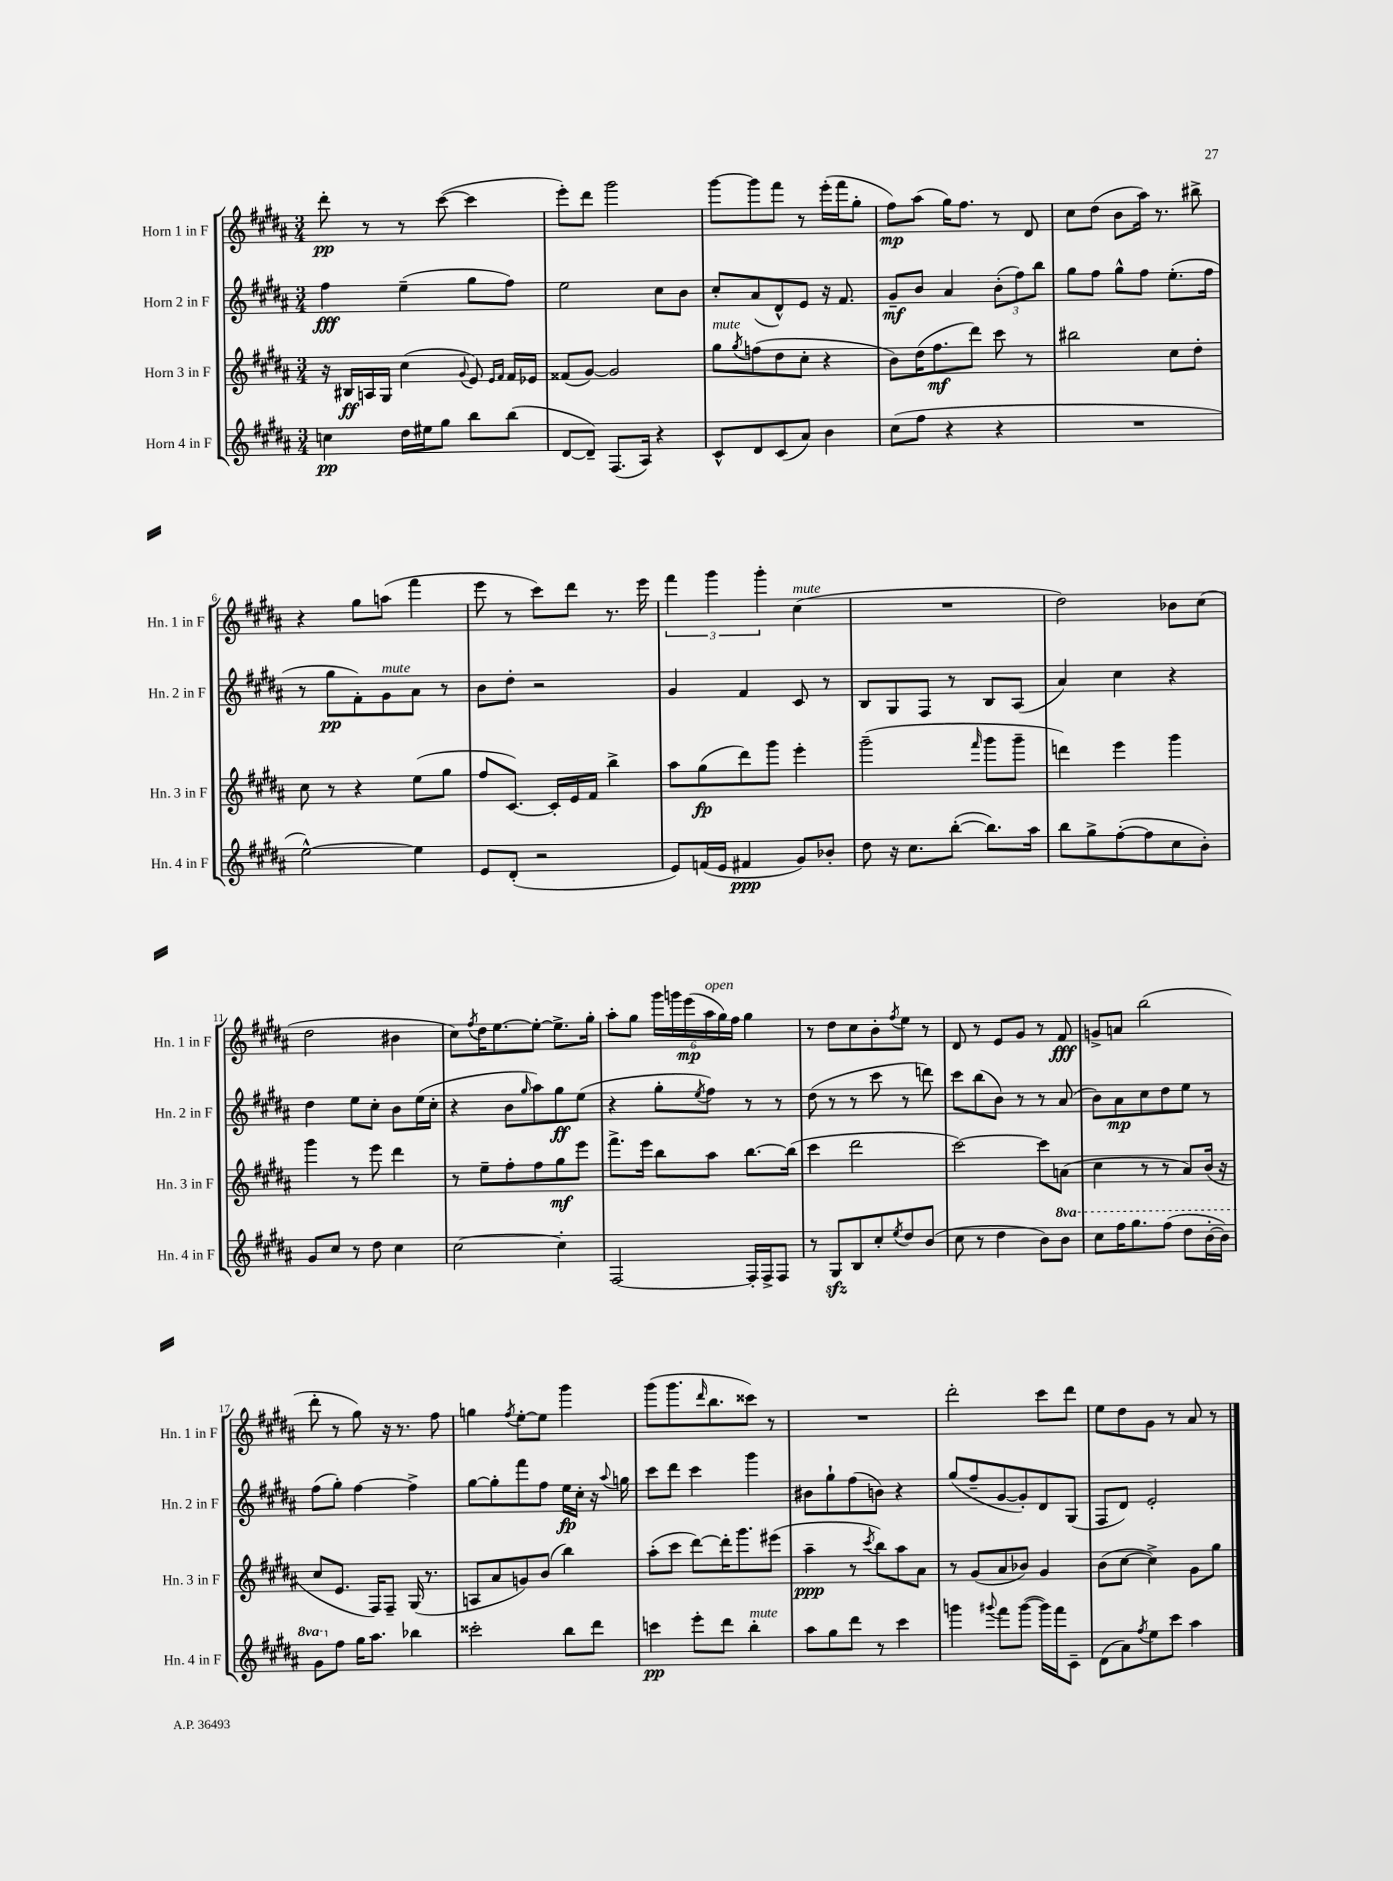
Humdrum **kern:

**kern	**kern	**kern	**kern
*staff4	*staff3	*staff2	*staff1
*clefG2	*clefG2	*clefG2	*clefG2
*k[f#c#g#d#a#]	*k[f#c#g#d#a#]	*k[f#c#g#d#a#]	*k[f#c#g#d#a#]
*M3/4	*M3/4	*M3/4	*M3/4
4cc	16r	4ff#	8ddd#'
.	16B#	.	.
.	16A	.	8r
.	16G#	.	.
16dd#	(4cc#	(4ee~	8r
16ee#	.	.	.
8gg#	.	.	([8ccc#
.	8qqg#	.	.
8bb	8e)	8gg#	4ccc#]
.	16qqe	.	.
.	16qqf#	.	.
(8bb	16f#	8ff#)	.
.	16e-	.	.
=	=	=	=
[8d#	(8f##	2ee	8eee')
8d#~])	[8g#)	.	8ddd#
(8.F#	2g#]	.	2ggg#
16A#)	.	.	.
4r	.	8cc#	.
.	.	8b	.
=	=	=	=
8c#^^	8gg#	8cc#'	[8ggg#
.	8qgg#	.	.
8d#	(8ff	(8a#	8ggg#]
(8c#	8dd#	8d#^^)	8fff#
8a#)	8cc#'	8e	8r
4b	4r	16r	(16eee'
.	.	8.f#	16fff#
.	.	.	8gg#'
=	=	=	=
(8cc#	8b)	8g#~	8ff#)
8ff#	(16dd#	8b	(8aa#
.	8.ff#	.	.
4r	.	4a#	16gg#)
.	.	.	8.ff#
.	8ddd#)	.	.
4r	8ccc#	(12b'	8r
.	.	12ff#)	.
.	8r	.	8d#
.	.	12bb	.
=	=	=	=
2.r	2bb#	8gg#	8cc#
.	.	8ff#	(8dd#
.	.	8gg#^^	8b
.	.	8ff#	16aa#)
.	.	.	8.r
.	8cc#	(8.ee'	.
.	8dd#'	.	8bb#^
.	.	16ff#	.
=	=	=	=
[2ee^^)	8cc#	8r	4r
.	8r	8gg#	.
.	4r	8f#')	8gg#
.	.	8g#	(8aa
4ee]	(8ee	8a#	4fff#
.	8gg#	8r	.
=	=	=	=
8e	8ff#	8b	8eee
(8d#'	[8.c#)	8dd#'	8r
2r	.	2r	8ccc#)
.	16c#']	.	.
.	16e	.	8ddd#
.	16f#	.	.
.	4bb^	.	8.r
.	.	.	16eee
=	=	=	=
8e)	8aa#	4g#	6fff#
(16f	(8gg#	.	.
.	.	.	6ggg#
16e	.	.	.
4f#	8ddd#)	4f#	.
.	.	.	6ggg#'
.	8ggg#	.	.
8g#)	4eee'	8c#	(4cc#
8b-'	.	8r	.
=	=	=	=
8dd#	(2ggg#~	8B	2.r
16r	.	8G#	.
8.cc#	.	.	.
.	.	8F#	.
([8bb'	.	8r	.
.	16qqfff#	.	.
8.bb])	8ggg#	8B	.
.	8ggg#~	(8A#	.
16aa#	.	.	.
=	=	=	=
8bb	4ddd)	4a#)	2dd#)
8gg#^	.	.	.
([8ff#'	4eee	4cc#	.
8ff#]	.	.	.
8cc#	4ggg#	4r	8b-
8b')	.	.	(8cc#
=	=	=	=
8g#	4ggg#	4dd#	2dd#
8cc#	.	.	.
8r	8r	8ee	.
8dd#	8eee	8cc#'	.
4cc#	4ddd#	8b	4b#
.	.	(16ee	.
.	.	16cc#'	.
=	=	=	=
[2cc#	8r	4r	8cc#)
.	.	.	8qff#
.	8ee~	.	16dd#
.	.	.	[8.ee
.	8ff#'	8b	.
.	.	16qqgg#	.
.	8ff#	8aa#)	8ee'_
4cc#']	8gg#	8gg#	8.ee^]
.	8eee	(8ee	.
.	.	.	16gg#'
=	=	=	=
[2F#	8.fff#^	4r	8aa#'
.	.	.	8gg#
.	16eee	.	.
.	8bb	8gg#'	24ggg#
.	.	.	24ggg
.	.	.	(24eee
.	.	8qee	.
.	8aa#	8ff#)	24aa#
.	.	.	24gg#)
.	.	.	24ff#
16F#']	[8.bb	8r	4gg#
16F#^	.	.	.
8F#	.	8r	.
.	(16bb]	.	.
=	=	=	=
8r	4ccc#	(8dd#	8r
8G#	.	8r	8dd#
8B	2ddd#	8r	8cc#
8cc#'	.	8ccc#	8b'
8qee	.	.	8qff#
8dd#	.	8r	8ee
(8b	.	8ddd)	8r
=	=	=	=
8cc#	[2ccc#)	8ccc#	8d#
8r	.	(8bb	8r
4dd#	.	8b)	8e
.	.	8r	8g#
8b)	8ccc#]	8r	8r
8bb	(8a	(8a#	8f#
=	=	=	=
8ccc#	4cc#	8b)	8g^
16fff#	.	8a#	8a
8.ggg#	.	.	.
.	8r	8cc#	(2bb
(8fff#	8r	8dd#	.
8ddd#	8a#)	8ee	.
[16bb'	(16b	8r	.
16bb])	16r	.	.
=	=	=	=
8gg#	8cc#	(8ff#	8ddd#'
8ff#	8.e	8gg#')	8r
16gg#	.	[4ff#	8gg#)
8.aa#	16F#)	.	.
.	8F#~	.	16r
.	.	.	8.r
4bb-	(16G#	4ff#^]	.
.	8.r	.	.
.	.	.	8ff#
=	=	=	=
2ccc##'	8A	[8gg#	4gg
.	8a#	8gg#']	.
.	.	.	8qff#
.	8g)	8fff#	[8ee'
.	(8b	8ff#	8ee]
8bb	4bb)	16ee	4ggg#
.	.	16cc#'	.
8ddd#	.	16r	.
.	.	8qqaa#	.
.	.	16gg	.
=	=	=	=
4ccc	(8aa#'	8ccc#	(8ggg#
.	8ccc#	8ddd#	8.ggg#
8eee'	[8ddd#)	4ccc#	.
.	.	.	16qqddd#
.	.	.	8.bb
8ddd#	16ddd#']	.	.
.	8.ggg#	.	.
4bb'	.	4ggg#	8ccc##)
.	(8eee#	.	8r
=	=	=	=
8aa#	4aa#~	8b#	2.r
8gg#	.	8gg#`	.
8ddd#	8r	(8ff#	.
.	8qccc#	.	.
8r	8bb)	8b)	.
4ccc#	8aa#	4r	.
.	8a#	.	.
=	=	=	=
4ggg	8r	(8gg#	2ddd#'
.	(8g#	8ff#~	.
8qqggg#	.	.	.
8fff#	8a#	[8g#	.
([8ggg#	8b-)	8g#'])	.
16ggg#])	4g#	8d#	8ccc#
16fff#	.	.	.
8c#~	.	(8G#	8ddd#
=	=	=	=
(8d#	(8b	8F#	8ee
8a#)	[8cc#	8d#)	8dd#
8qff#	.	.	.
8ee	4cc#^])	2e'	8g#
8ccc#	.	.	8r
4aa#	8g#	.	8a#
.	8gg#	.	8r
==	==	==	==
*-	*-	*-	*-
